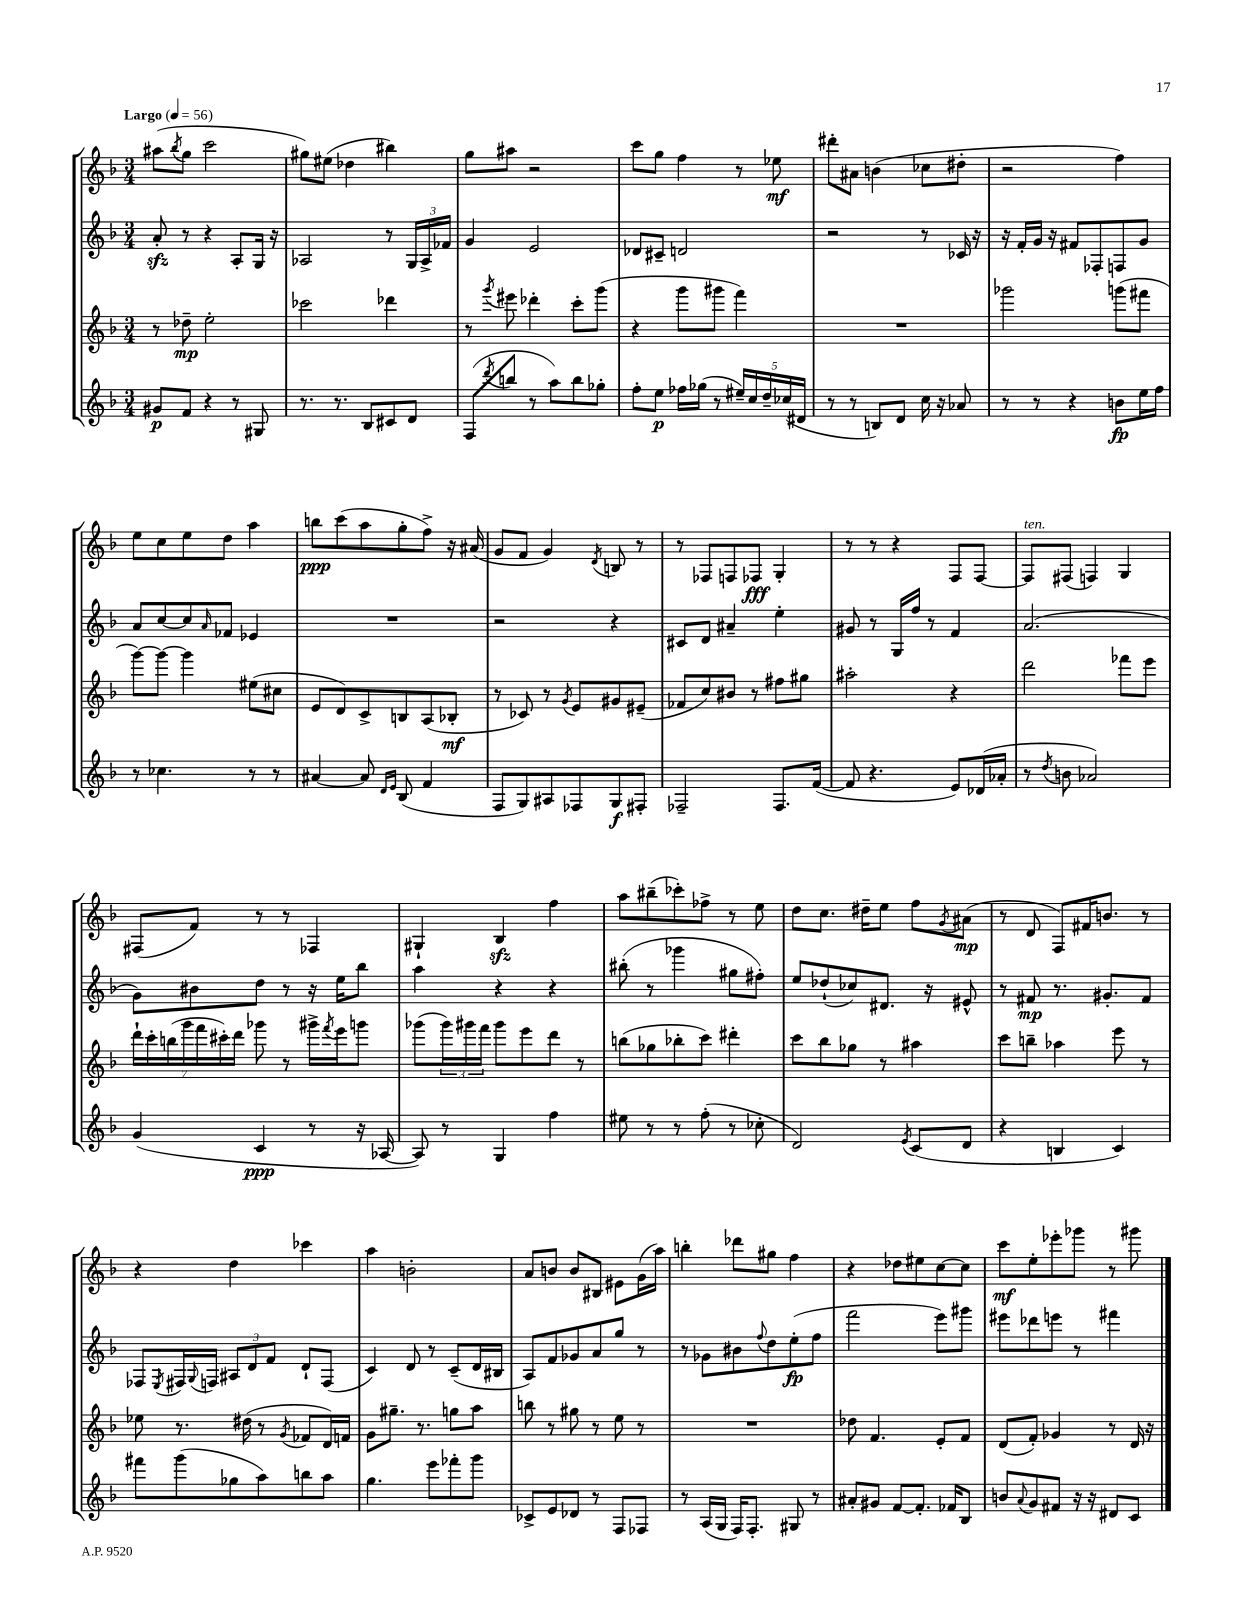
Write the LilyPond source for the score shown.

<<
\new StaffGroup <<
\new Staff = "s0" {
    \clef treble \key f \major \numericTimeSignature \time 3/4 \tempo "Largo" 4 = 56
    ais''8( \acciaccatura { bes''8 } g''8 c'''2 |
    gis''8) eis''8( des''4 bis''4) |
    g''8 ais''8 r2 |
    c'''8 g''8 f''4 r8 ees''8\mf |
    dis'''8-. ais'8 b'4( ces''8 dis''8-. |
    r2 f''4) |
    e''8 c''8 e''8 d''8 a''4 |
    b''8\ppp c'''8( a''8 g''8-. f''8->) r16 ais'16( |
    g'8 f'8 g'4) \acciaccatura { d'8 } b8 r8 |
    r8 fes8 f8 fes8\fff g4-. |
    r8 r8 r4 f8 f8~ |
    f8^\markup { \italic "ten." } fis8( f4) g4 |
    fis8( f'8) r8 r8 fes4 |
    gis4-! bes4\sfz f''4 |
    a''8 bis''8--( ces'''8-.) fes''8-> r8 e''8 |
    d''8 c''8. dis''16-- e''8 f''8 \acciaccatura { g'8 } ais'8\mp( |
    r8 d'8 f8) fis'16 b'8. r8 |
    r4 d''4 ces'''4 |
    a''4 b'2-. |
    a'8 b'8 b'8 bis8 eis'8 g'16( a''16) |
    b''4-. des'''8 gis''8 f''4 |
    r4 des''8 eis''8 c''8~ c''8 |
    c'''8\mf e''8-. ees'''8-. ges'''8 r8 gis'''8 \bar "|." |
}
\new Staff = "s1" {
    \clef treble \key f \major \numericTimeSignature \time 3/4
    a'8-.\sfz r8 r4 a8-. g16 r16 |
    aes2 r8 \tuplet 3/2 { g16 aes16-> fes'16 } |
    g'4 e'2 |
    des'8 cis'8-- d'2 |
    r2 r8 ces'16 r16 |
    r16 f'16-. g'16 r16 fis'8 fes8-. f8 g'8 |
    a'8 c''8~ c''8 \grace { a'16 } fes'8 ees'4 |
    R2. |
    r2 r4 |
    cis'8 d'8 ais'4-- e''4-. |
    gis'8 r8 g16 f''16 r8 f'4 |
    a'2.( |
    g'8) bis'8 d''8 r8 r16 e''16 bes''8 |
    a''4 r4 r4 |
    bis''8-.( r8 ges'''4 gis''8 fis''8-.) |
    e''8 des''8-!( ces''8) dis'8. r16 eis'8-^ |
    r8 fis'8\mp r8. gis'8.-. fis'8 |
    fes8 \acciaccatura { e8 } fis16 \appoggiatura { g8 } f16 \tuplet 3/2 { ais8 d'8 f'8 } d'8-! f8( |
    c'4) d'8 r8 c'8--( d'16 bis16 |
    a8) f'8 ges'8 a'8 g''8 r8 |
    r8 ges'8 bis'8 \appoggiatura { f''8 } d''8 e''8-.\fp( f''8 |
    f'''2 e'''8) gis'''8 |
    eis'''8 des'''8 e'''8 r8 fis'''4 \bar "|." |
}
\new Staff = "s2" {
    \clef treble \key f \major \numericTimeSignature \time 3/4
    r8 des''8--\mp e''2-. |
    ces'''2 des'''4 |
    r8 \acciaccatura { g'''8 } eis'''8 des'''4-. c'''8-. g'''8( |
    r4 g'''8 gis'''8 f'''4) |
    R2. |
    ges'''2 g'''8( fis'''8 |
    g'''8~) g'''8~ g'''4 eis''8( cis''8 |
    e'8 d'8) c'8-> b8 a8( bes8-.\mf |
    r8 ces'8) r8 \acciaccatura { g'8 } e'8 gis'8 eis'8--( |
    fes'8 c''8) bis'8 r8 fis''8 gis''8 |
    ais''2-. r4 |
    d'''2 fes'''8 e'''8 |
    \tuplet 7/4 { d'''16-! c'''16-. b''16( g'''16 f'''16 cis'''16-.) d'''16 } ges'''8 r8 gis'''16-> \acciaccatura { f'''8 } e'''16 g'''8 |
    ges'''8( \tuplet 3/2 { ges'''16) gis'''16 f'''16 } gis'''8 e'''8 d'''8 r8 |
    b''8( ges''8 bes''8-. c'''8) dis'''4-. |
    c'''8 bes''8 ges''8 r8 ais''4 |
    c'''8 b''8-- aes''4 e'''8 r8 |
    ees''8 r8. dis''16( r8 \acciaccatura { g'8 } fes'8 d'16) f'16 |
    g'8 gis''8.-- r8. g''8 a''8 |
    b''8 r8 gis''8 r8 e''8 r8 |
    R2. |
    des''8 f'4. e'8-. f'8 |
    d'8( f'8-.) ges'4 r8 d'16 r16 \bar "|." |
}
\new Staff = "s3" {
    \clef treble \key f \major \numericTimeSignature \time 3/4
    gis'8\p f'8 r4 r8 gis8 |
    r8. r8. bes8 cis'8 d'8 |
    f8( \acciaccatura { d'''8 } b''8 r8 a''8) b''8 ges''8-. |
    f''8-. e''8\p fes''16 ges''16( r8 \tuplet 5/4 { eis''16--) c''16 d''16-- ces''16( dis'16 } |
    r8 r8 b8) d'8 c''16 r16 aes'8 |
    r8 r8 r4 b'8\fp e''16 f''16 |
    r8 ces''4. r8 r8 |
    ais'4~ ais'8 \grace { d'16 e'16 } bes8( f'4 |
    f8 g8) ais8 fes8 g8\f fis8-. |
    fes2-- fes8. f'16~( |
    f'8 r4. e'8) des'16( aes'16-. |
    r8 \acciaccatura { d''8 } b'8 aes'2) |
    g'4( c'4\ppp r8 r16 aes16~ |
    aes8) r8 g4 f''4 |
    eis''8 r8 r8 f''8-.( r8 ces''8-. |
    d'2) \acciaccatura { e'8 } c'8( d'8 |
    r4 b4 c'4) |
    fis'''8 g'''8( ges''8 a''8) b''8 a''8 |
    g''4. e'''8 fes'''8-. g'''8 |
    ces'8-> e'8 des'8 r8 f8 fes8 |
    r8 a16( g16 f16) f8.-. gis8 r8 |
    ais'8-. gis'8 f'8~ f'8.-. fes'16 bes8 |
    b'8 \appoggiatura { a'8 } g'8 fis'8 r16 r16 dis'8 c'8 \bar "|." |
}
>>
>>
\layout { \context { \Score \remove "Bar_number_engraver" } }
